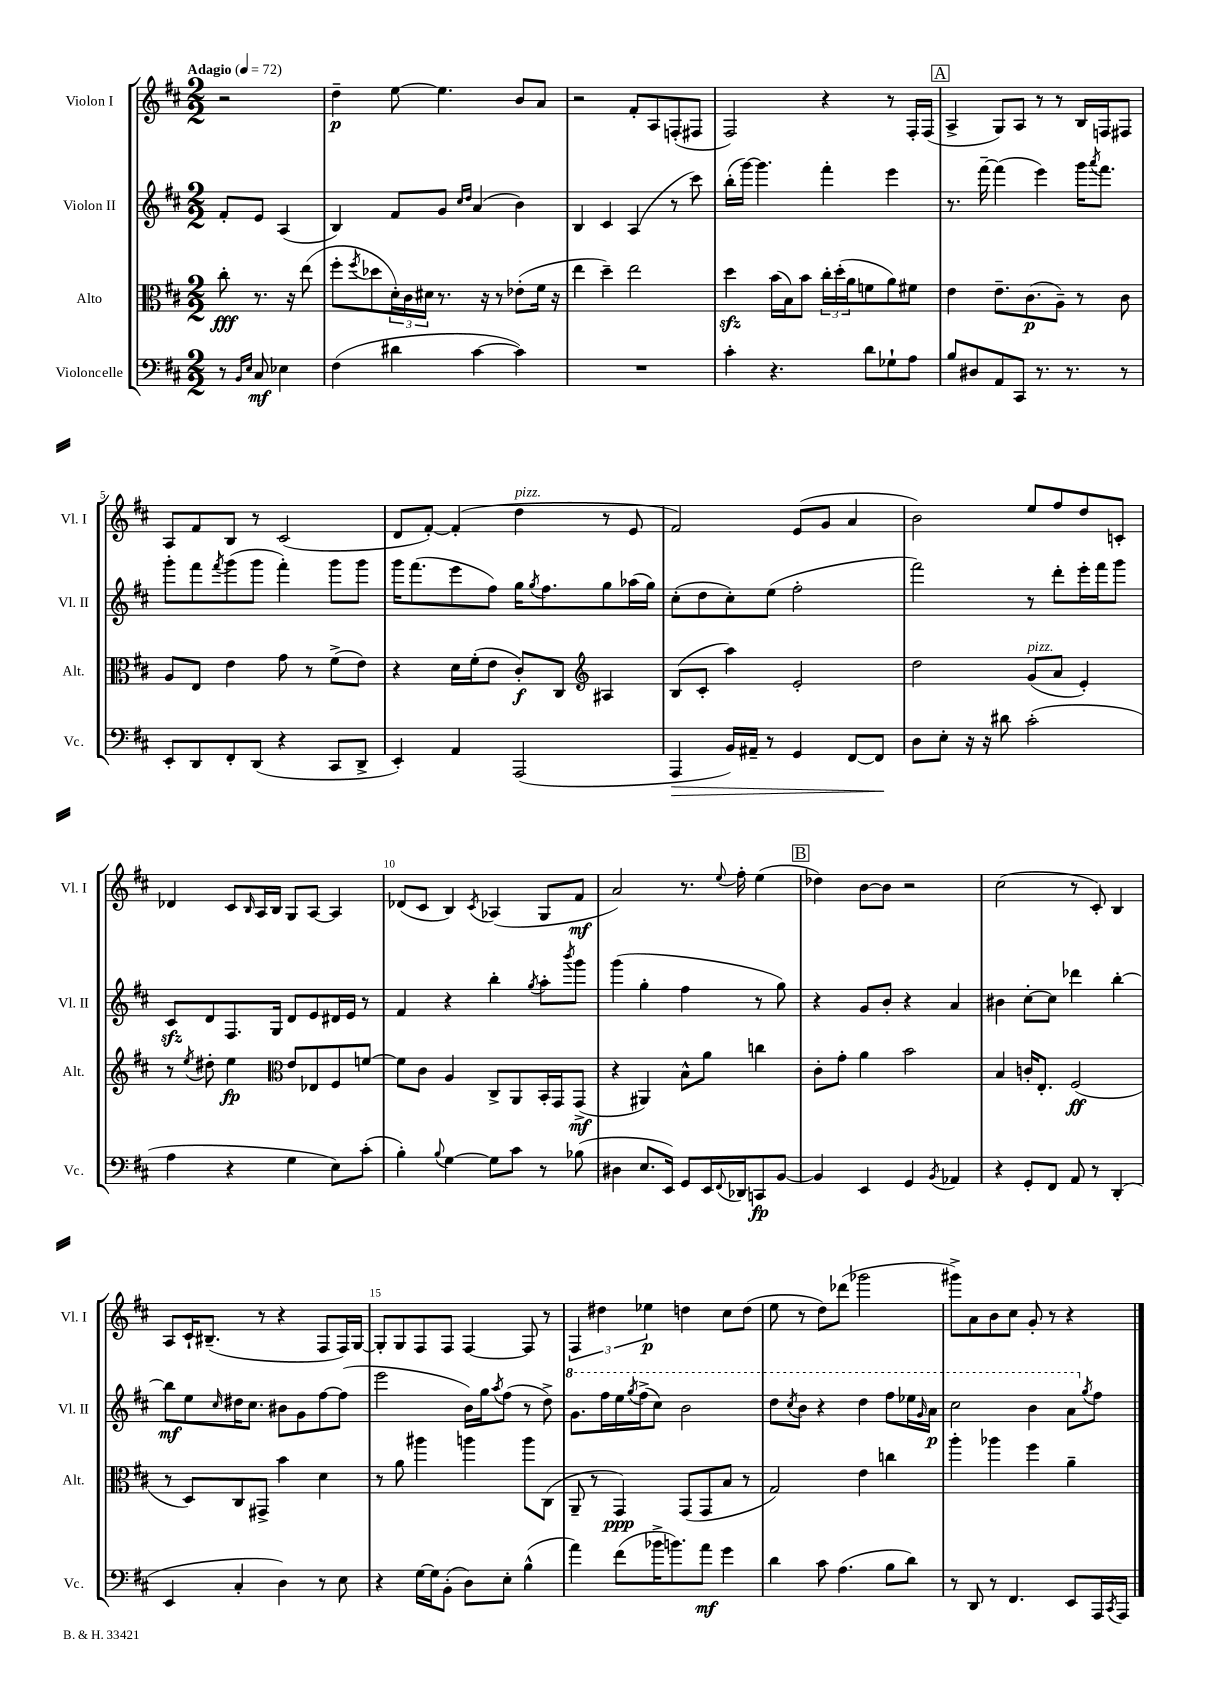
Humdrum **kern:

**kern	**kern	**kern	**kern
*staff4	*staff3	*staff2	*staff1
*clefF4	*clefC3	*clefG2	*clefG2
*k[f#c#]	*k[f#c#]	*k[f#c#]	*k[f#c#]
*M2/2	*M2/2	*M2/2	*M2/2
*MM72	*MM72	*MM72	*MM72
8r	8cc#'	8f#'	2r
16qqBB	.	.	.
16qqE	.	.	.
8C#	8.r	8e	.
4E-	.	(4A	.
.	16r	.	.
.	(8ee	.	.
=	=	=	=
(4F#	8ff#'	4B)	4dd~
.	8qff#	.	.
.	8dd-	.	.
4d#	24d')	8f#	[8ee
.	24c#	.	.
.	24d#	.	.
.	8.r	8g	4.ee]
.	.	16qqcc#	.
.	.	16qqdd	.
[4c#	.	(4a	.
.	16r	.	.
.	8r	.	.
4c#])	(8e-'	4b)	8b
.	16f#	.	8a
.	16r	.	.
=	=	=	=
1r	4ee	4B	2r
.	4dd~)	4c#	.
.	2ee	(4A	8f#'
.	.	.	8A
.	.	8r	(8F'
.	.	8ccc#)	8F#
=	=	=	=
4c#'	4dd	(16bb'	2F#)
.	.	[16ggg)	.
.	.	4.ggg]	.
4.r	(16b	.	.
.	16B)	.	.
.	8b	.	.
.	24cc#'	4fff#'	4r
.	(24dd'	.	.
.	24a	.	.
8d	8f	.	.
8G-`	8a)	4eee	8r
8A	8f#	.	16F#'
.	.	.	(16F#
=	=	=	=
8B	4e	8.r	4A^
8D#	.	.	.
.	.	[16fff#~	.
8AA	8.e~	(4fff#]	8G)
8CC#	.	.	8A
.	(8.c#	.	.
8.r	.	4eee)	8r
.	8A~)	.	8r
8.r	.	.	.
.	8r	16ggg	16B
.	.	8qaaa	.
.	.	8.fff#	16F
8r	8c#	.	8F#
=	=	=	=
8EE'	8A	8ggg'	8A
8DD	8E	8fff#	8f#
.	.	8qfff#	.
8FF#'	4e	(8ggg	8B
(8DD	.	8ggg	8r
4r	8g	4fff#')	(2c#
.	8r	.	.
8CC#	(8f#^	8ggg	.
8DD^	8e)	8ggg	.
=	=	=	=
4EE')	4r	16ggg	8d
.	.	(8.fff#	.
.	.	.	[8f#')
4AA	16d	8eee	(4f#']
.	(16f#'	.	.
.	8e	8ff#)	.
(2AAA	8c#')	16gg	4dd
.	.	8qgg	.
.	.	8.ff#	.
.	8C#	.	.
*	*clefG2	*	*
.	4A#	8gg	8r
.	.	(16aa-	8e
.	.	16gg)	.
=	=	=	=
4AAA	(8B	(8cc#'	2f#)
.	8c#'	8dd	.
16BB)	4aa)	8cc#')	.
16AA#~	.	.	.
8r	.	(8ee	.
4GG	2e'	2ff#'	(8e
.	.	.	8g
[8FF#	.	.	4a
8FF#]	.	.	.
=	=	=	=
8D	2dd	2fff#)	2b)
8E'	.	.	.
16r	.	.	.
16r	.	.	.
8d#	.	.	.
(2c#'	(8g	8r	8ee
.	8a	8ddd'	8ff#
.	4e')	16eee'	8dd
.	.	16fff#	.
.	.	8ggg	8c'
=	=	=	=
4A	8r	8c#	4d-
.	8qee	.	.
.	8dd#'	8d	.
4r	4ee	8.F#	8c#
.	.	.	16qqB
.	.	.	16A
.	.	16G	16B
*	*clefC3	*	*
4G	8e	8d	8G
.	8E-	8e	[8A
8E)	8F#	16d#	4A]
.	.	16e	.
(8c#'	[8f	8r	.
=	=	=	=
4B')	8f]	4f#	(8d-
.	8c#	.	8c#
8qqB	.	.	.
[4G	4A	4r	4B)
.	.	.	8qc#
8G]	8C#^	4bb'	(4A-
8c#	8AA	.	.
.	.	8qgg	.
8r	16BB'	8aa'	8G
.	16GG	.	.
.	.	8qbbb	.
(8B-	(8GG^	8ggg	8f#
=	=	=	=
4D#	4r	(4ggg	2a)
8.E	4AA#)	4gg'	.
16EE)	.	.	.
8GG	8B^^	4ff#	8.r
16EE	8a	.	.
8qqFF#	.	.	8qqee
16DD-	.	.	16ff#'
8CC	4cc	8r	(4ee
[8BB	.	8gg)	.
=	=	=	=
4BB]	8c#'	4r	4dd-)
.	8g'	.	.
4EE	4a	8g	[8b
.	.	8b'	8b]
4GG	2b	4r	2r
8qBB	.	.	.
4AA-	.	4a	.
=	=	=	=
4r	4B	4b#	(2cc#
8GG'	16c'	[8cc#'	.
.	8.E'	.	.
8FF#	.	8cc#]	.
8AA	(2F#	4ddd-	8r
8r	.	.	8c#')
(4DD'	.	[4bb'	4B
=	=	=	=
4EE	8r	8bb]	8A
.	8D)	8ee	16c#`
.	.	.	(8.B#~
.	.	16qqcc#	.
4C#'	8C#	16dd#	.
.	.	8.cc#	.
.	8GG#^	.	8r
4D)	4b	8b#	4r
.	.	8g	.
8r	4d	[8ff#	8F#
8E	.	(8ff#]	16F#)
.	.	.	[16G
=	=	=	=
4r	8r	2eee	8G']
.	8a	.	8G
[16G	4aa#	.	8F#
16G]	.	.	.
(8BB'	.	.	8F#
8D)	4aa	16b)	[4F#
.	.	16gg	.
.	.	8qaa	.
8E'	.	(8ff#	.
(4B^^	8aa	8r	8F#]
.	(8C#	8dd^)	8r
=	=	=	=
4a)	8AA~	8.gg	6F#
.	8r	.	.
.	.	.	6dd#
.	.	16fff#	.
(8f#	4GG)	16eee	.
.	.	8qggg	.
.	.	(16fff#^	.
.	.	.	6ee-
16b-^	.	8ccc#)	.
8.b)	.	.	.
.	(8GG	2bb	4dd
8a	8GG	.	.
4g	8B	.	8cc#
.	8r	.	(8dd
=	=	=	=
4d	2G)	8ddd	8ee
.	.	8qccc#	.
.	.	8bb	8r
8c#	.	4r	8dd)
(4.A	.	.	(8ddd-
.	4e	4ddd	2ggg-
8B	4cc	8fff#	.
8d)	.	16eee-	.
.	.	16qqgg	.
.	.	16aa	.
=	=	=	=
8r	4aa'	2ccc#	8ggg#^)
8DD	.	.	8a
8r	4aa-	.	8b
4.FF#	.	.	8cc#
.	4ff#	4bb	8g'
.	.	.	8r
8EE	4a~	8aa	4r
.	.	8qgg	.
16AAA	.	8ff#	.
8qCC#	.	.	.
16AAA	.	.	.
==	==	==	==
*-	*-	*-	*-
